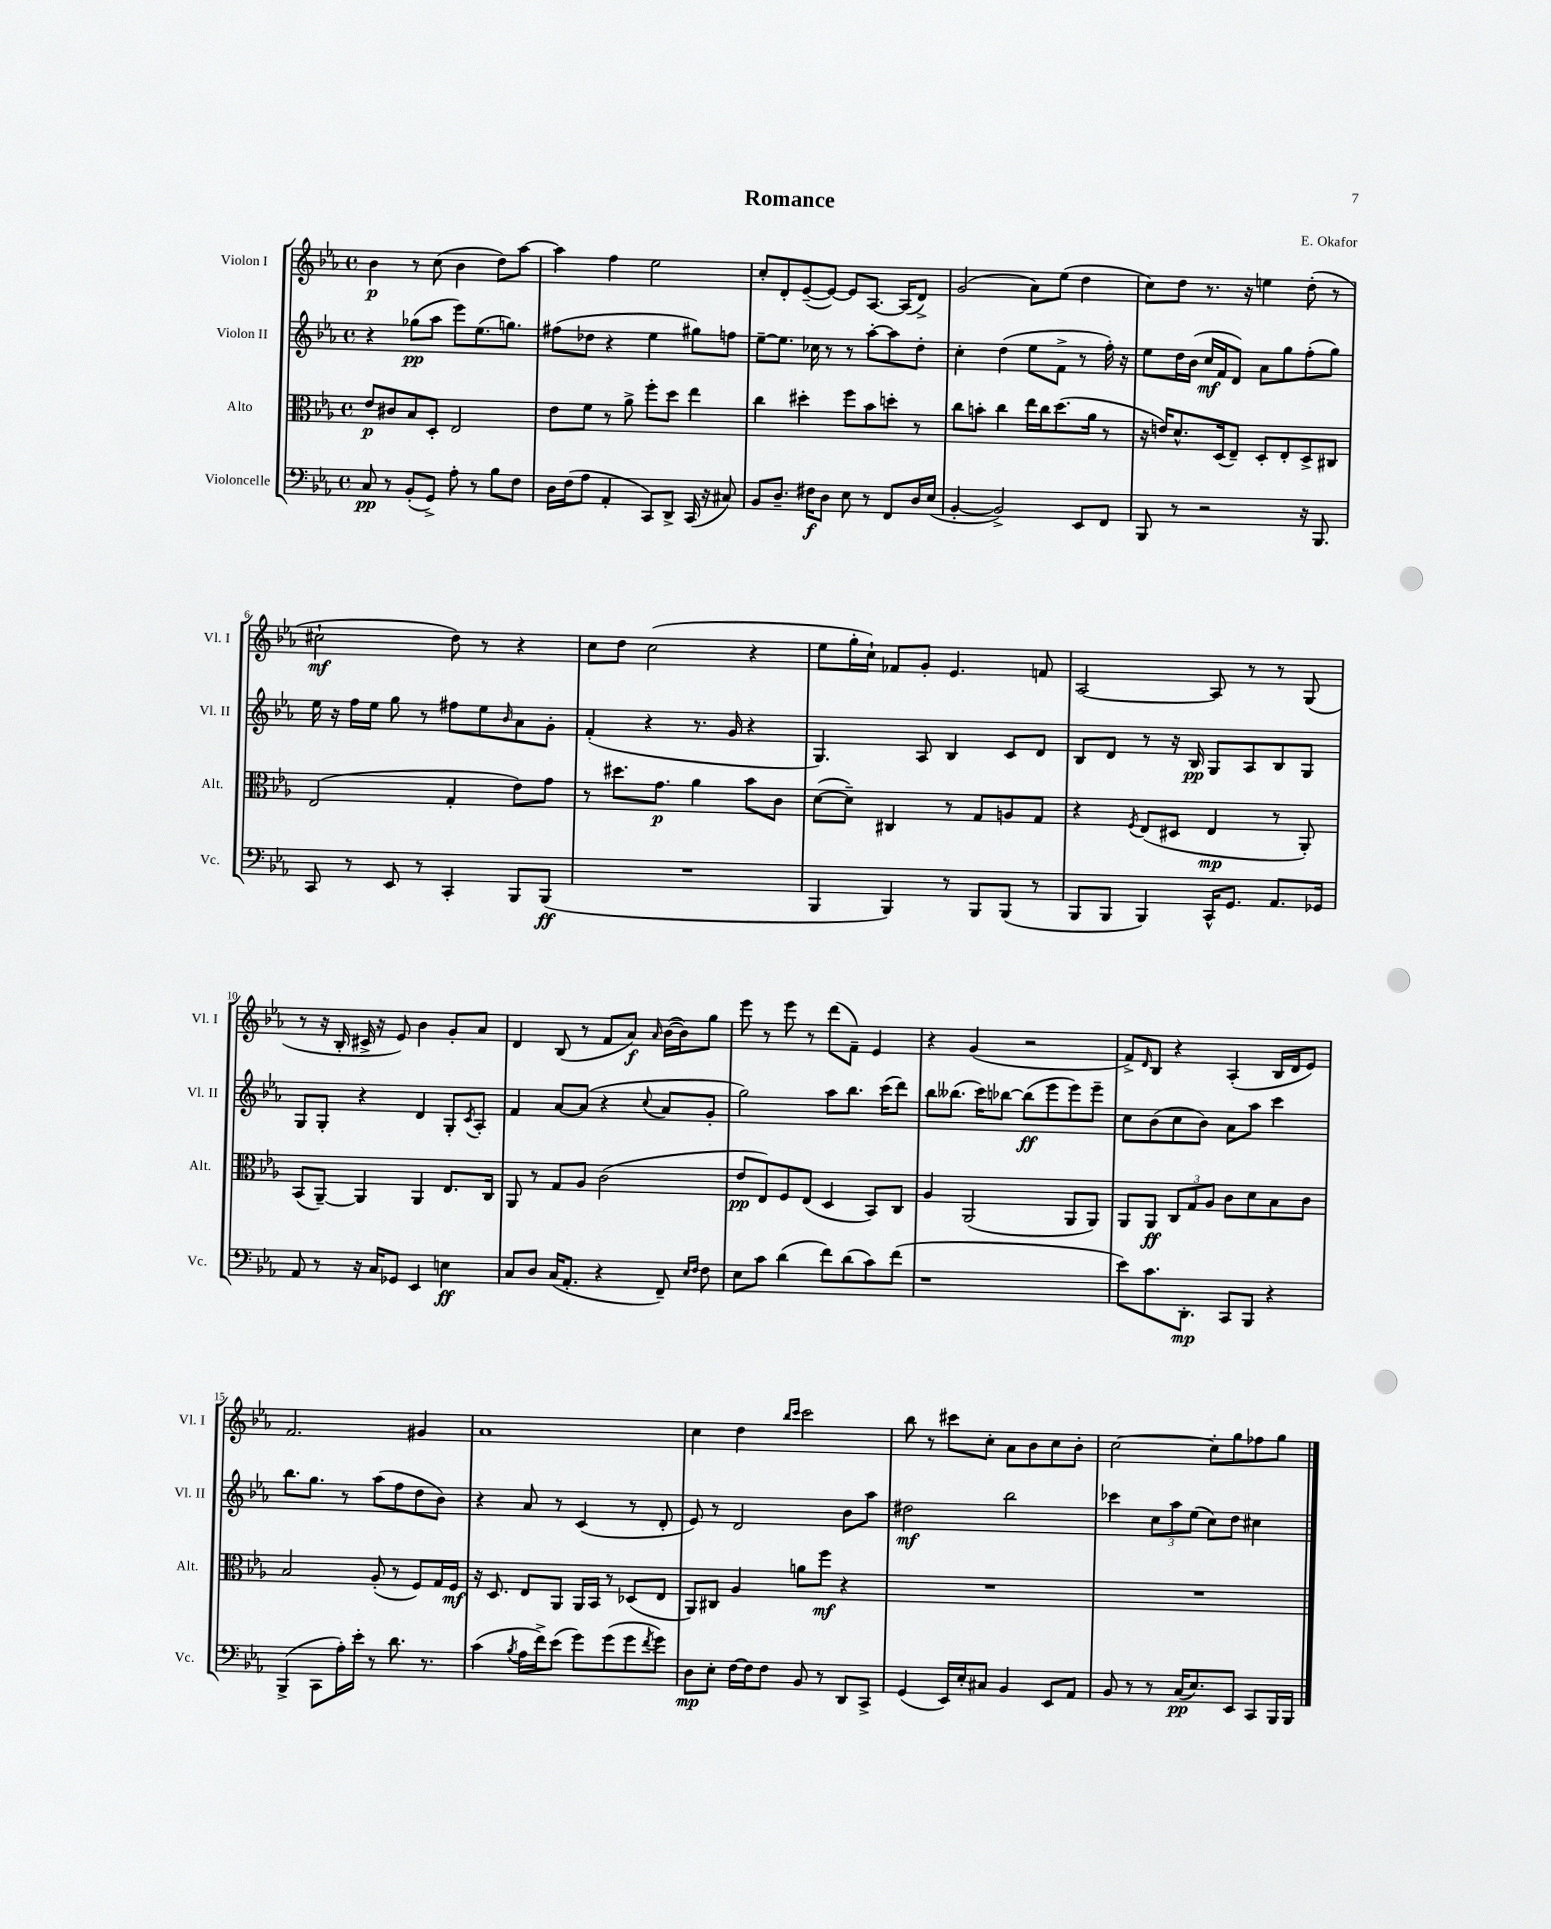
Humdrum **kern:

**kern	**kern	**kern	**kern
*staff4	*staff3	*staff2	*staff1
*clefF4	*clefC3	*clefG2	*clefG2
*k[b-e-a-]	*k[b-e-a-]	*k[b-e-a-]	*k[b-e-a-]
*M4/4	*M4/4	*M4/4	*M4/4
*met(c)	*met(c)	*met(c)	*met(c)
8C	8e-	4r	4b-
8r	8c#	.	.
(8BB-'	8B-	(8gg-	8r
8GG^)	8D'	8aa-	(8cc
8A-'	2E-	8eee-)	4b-
8r	.	(8.ee-	.
8B-	.	.	8dd)
.	.	8.gg)	.
8F	.	.	[8aa-
=	=	=	=
16D	8e-	(8ff#	4aa-]
(16F	.	.	.
8A-	8f	8dd-	.
4AA-'	8r	4r	4ff
.	8a-^	.	.
8CC)	8ff'	4ee-	2ee-
8DD^	8dd	.	.
(16CC	4ee-	8gg#)	.
16r	.	.	.
8C#)	.	8ff	.
=	=	=	=
8BB-	4cc	[8ee-~	8cc'
8.D~	.	8.ee-]	8d'
.	4dd#'	.	([8e-~
16F#	.	16cc-	.
8D	.	8r	8e-_)
8E-	8ff	8r	8e-]
8r	8b-	[8aa-'	[8.A-
8FF	8dd'	8aa-]	.
.	.	.	(16A-]
16D	8r	8dd'	8d^)
(16E-	.	.	.
=	=	=	=
[4BB-'	8cc	4cc'	(2g
.	8b'	.	.
2BB-^])	4cc	(4dd	.
.	16ee-	8ee-	8a-)
.	16cc	.	.
.	(8.dd	8f^	(8ee-
8EE-	.	8r	4dd
.	16a-	.	.
8FF	8r	16ff')	.
.	.	16r	.
=	=	=	=
8BBB-	16r	8ee-	8cc)
.	16e)	.	.
8r	8.d^^	16dd	8dd
.	.	(16b-	.
2r	.	16cc	8.r
.	(16D	16f	.
.	8E-~)	8d)	.
.	.	.	16r
.	8D'	8a-	4ee
.	8E-'	8gg	.
16r	8D^	(8ff'	(8dd'
8.BBB-	.	.	.
.	8C#	8gg)	8r
=	=	=	=
8CC	(2E-	16ee-	2cc#`
.	.	16r	.
8r	.	16ff	.
.	.	16ee-	.
8EE-	.	8gg	.
8r	.	8r	.
4CC'	4G'	8ff#	8dd)
.	.	8ee-	8r
.	.	16qqb-	.
8BBB-	8e-)	8a-	4r
(8BBB-	8g	8g'	.
=	=	=	=
1r	8r	(4f'	8cc
.	8.dd#	.	8dd
.	.	4r	(2cc
.	8.g	.	.
.	4a-	8.r	.
.	.	16g	.
.	8b-	4r	4r
.	8c	.	.
=	=	=	=
4BBB-	([8d	4.G)	8ee-
.	8d~])	.	16gg'
.	.	.	16cc`)
4BBB-)	4C#	.	8f-
.	.	8A-	8g'
8r	8r	4B-	4.e-
8BBB-	8G	.	.
(8BBB-	8A	8c	.
8r	8G	8d	8f
=	=	=	=
8BBB-	4r	8B-	[2A-
8BBB-	.	8d	.
.	8qF	.	.
4BBB-)	(8E-	8r	.
.	8D#	16r	.
.	.	16B-	.
16CC^^	4E-	8G	8A-]
8.GG	.	.	.
.	.	8A-	8r
8.AA-	8r	8B-	8r
.	8AA-')	8G	(8G
16GG-	.	.	.
=	=	=	=
8AA-	(8BB-	8G	8r
8r	[8AA-~)	8G'	16r
.	.	.	16B-'
16r	4AA-]	4r	16c#^
16C	.	.	16r
8GG-	.	.	8e-)
4EE-	4AA-	4d	4b-
4E	8.E-	8G'	8g'
.	.	8qc	.
.	.	8A-'	8a-
.	16C	.	.
=	=	=	=
8C	8AA-	4f	4d
8D	8r	.	.
(16C	8G	[8a-	(8B-
8.AA-'	.	.	.
.	8A-	(8a-]	8r
4r	(2c	4r	8f
.	.	.	8a-)
.	.	8qqcc	16qqa-
8FF~)	.	8a-	([16b-
.	.	.	16b-])
16qqE-	.	.	.
16qqF	.	.	.
8F	.	8g'	8gg
=	=	=	=
8E-	8e-	2gg)	8eee-
8c	8E-)	.	8r
(4d	8F	.	8eee-
.	(8E-	.	8r
8f)	4D	8aa-	(8ddd
(8d	.	8.bb-	8f~)
8c)	8BB-)	.	4e-
.	.	(16ccc	.
(8f	8C	8ddd)	.
=	=	=	=
1r	4A-	8bb-	4r
.	.	(8.bb--	.
.	(2AA-	.	(4g
.	.	16ccc)	.
.	.	[8bb-	.
.	.	(8bb-]	2r
.	.	8eee-	.
.	8AA-	8eee-)	.
.	8AA-)	8eee-~	.
=	=	=	=
8e-)	8AA-	8cc	8f^)
.	.	.	16qqd
8.c	8AA-	(8b-	8B-
.	12C	8cc	4r
8.DD'	.	.	.
.	12G	.	.
.	.	8b-)	.
.	12A-	.	.
8CC	8c	8a-	(4A-'
8BBB-	8d	8aa-	.
4r	8B-	4ccc	16B-
.	.	.	16d
.	8c	.	8e-)
=	=	=	=
(4BBB-^	2B-	8.bb-	2.f
.	.	8.gg	.
8CC	.	.	.
16A-')	.	8r	.
16e-'	.	.	.
8r	(8A-'	(8aa-	.
8.d	8r	8ff	.
.	8F)	8dd	4g#
8.r	.	.	.
.	16G	8b-)	.
.	16F	.	.
=	=	=	=
(4c	16r	4r	1a-
.	8.D	.	.
8qB-	.	.	.
16A-	8E-	8a-	.
16f^)	.	.	.
(8e-	8AA-	8r	.
8g)	16AA-	(4c	.
.	16BB-	.	.
(8g	8r	.	.
8g	(8D-	8r	.
8qf	.	.	.
8g)	8E-	8d'	.
=	=	=	=
8D	8AA-)	8e-)	4cc
8E-'	8C#	8r	.
[16F	4A-	2d	4dd
16F]	.	.	.
8F	.	.	.
.	.	.	16qqbb-
.	.	.	16qqccc
8BB-	8a	.	2ccc
8r	8ff	.	.
8DD	4r	8b-	.
8CC^	.	8aa-	.
=	=	=	=
(4GG	1r	2dd#	8bb-
.	.	.	8r
16EE-)	.	.	8ccc#
16E-'	.	.	.
8C#	.	.	8cc'
4BB-	.	2bb-	8a-
.	.	.	8b-
8EE-	.	.	8cc
8AA-	.	.	8b-'
=	=	=	=
8BB-	1r	4ccc-	[2cc
8r	.	.	.
8r	.	12cc	.
.	.	12aa-	.
(16C	.	.	.
.	.	(12ee-	.
8.E-)	.	.	.
.	.	8cc)	8cc']
8EE-	.	8dd	8gg
8CC	.	4cc#	8ff-
16BBB-	.	.	8gg
16BBB-	.	.	.
==	==	==	==
*-	*-	*-	*-
